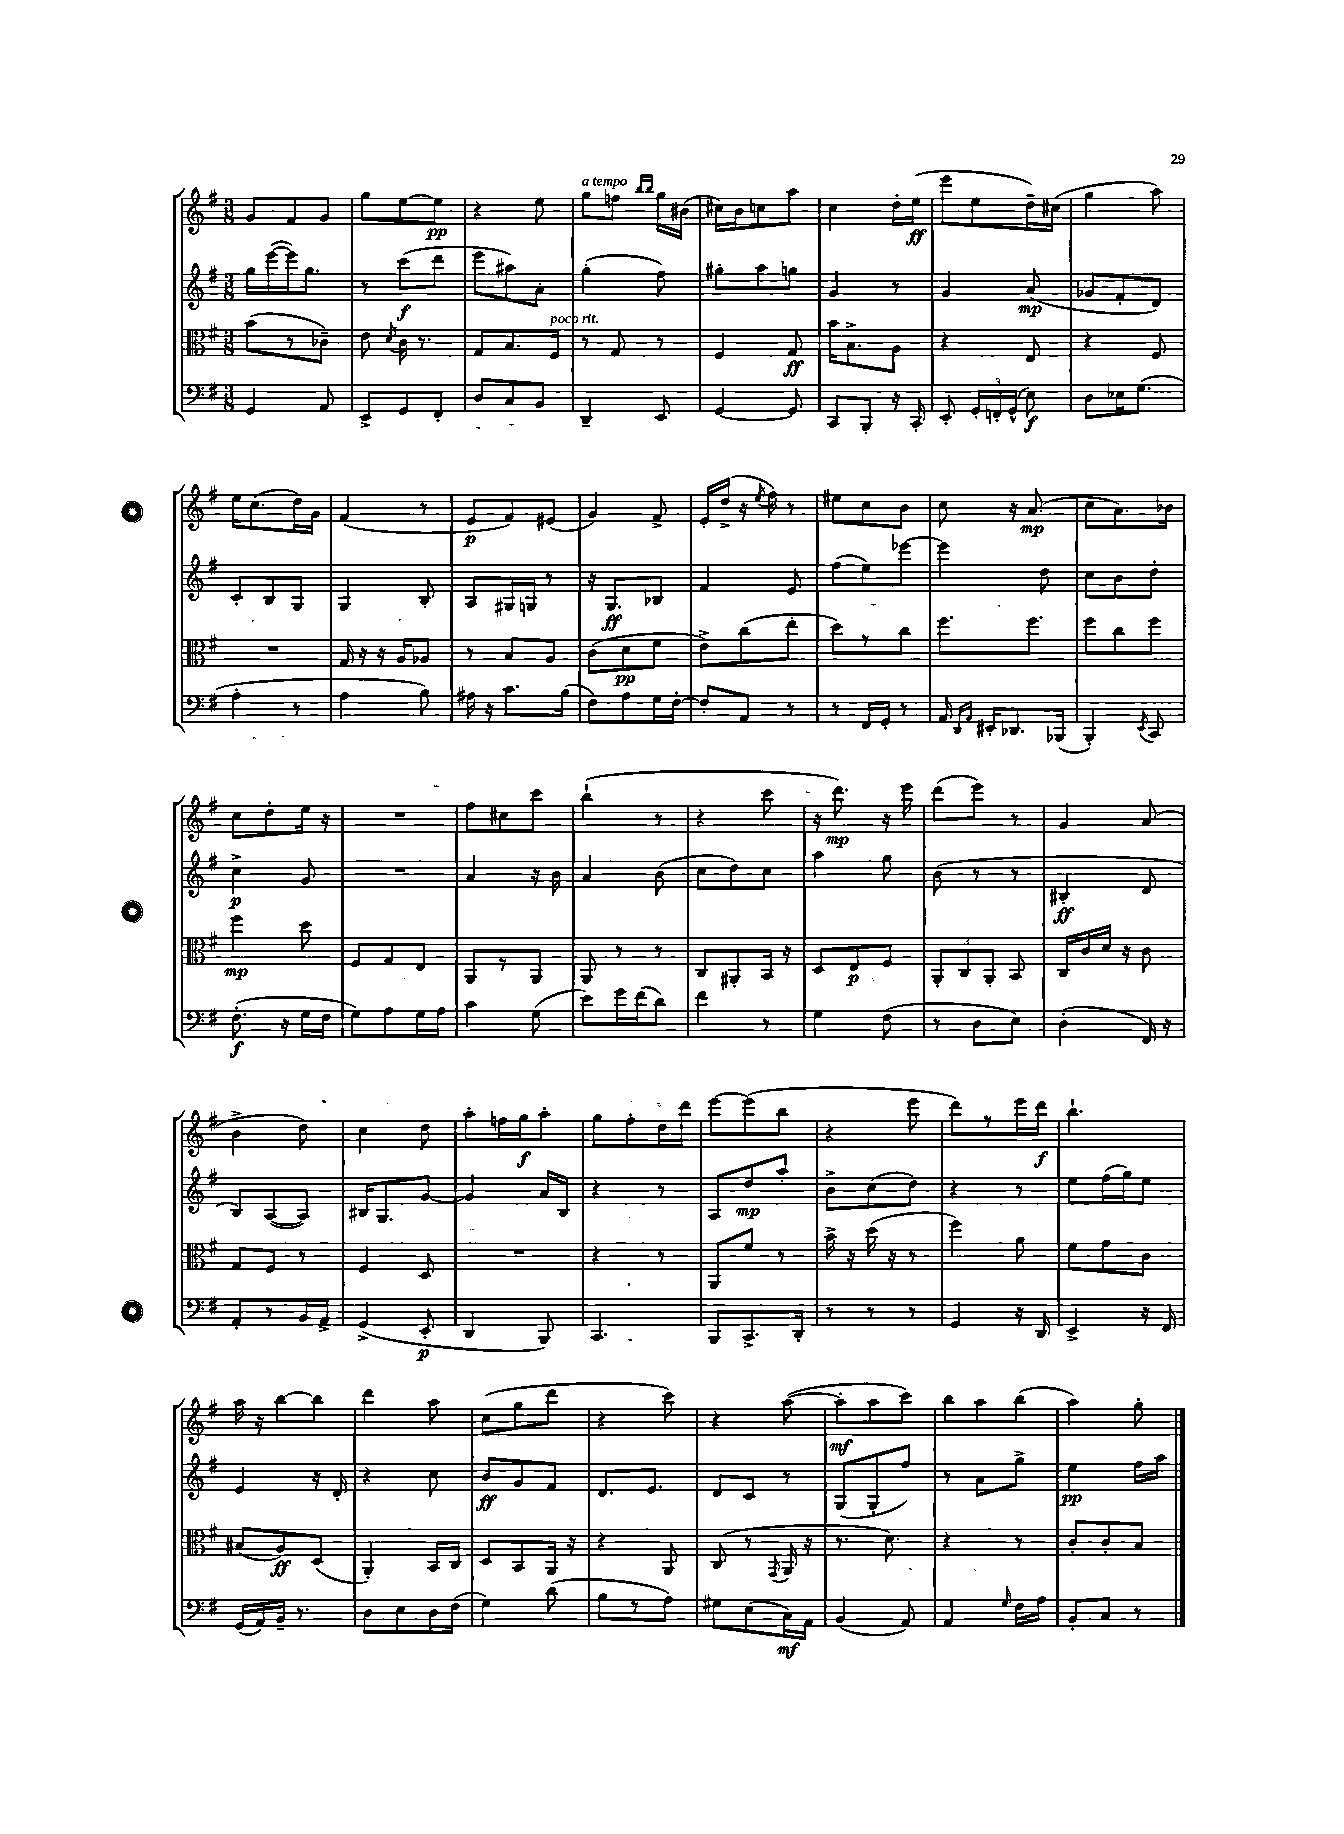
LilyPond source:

<<
\new StaffGroup <<
\new Staff = "s0" {
    \clef treble \key g \major \numericTimeSignature \time 3/8
    \autoBeamOff g'8[ fis'8 g'8] |
    g''8[ e''8~ e''8]\pp |
    r4 e''8 |
    g''8[^\markup { \italic "a tempo" } f''8] \grace { b''16[ b''16] } g''16[ bis'16]( |
    cis''16[) b'16 c''8 a''8] |
    c''4 d''16[-. e''16]\ff( |
    e'''8[ e''8 d''16--) cis''16]( |
    g''4 a''8) |
    e''16[ c''8.( d''16) g'16] |
    fis'4( r8 |
    e'8[\p fis'8) eis'8]( |
    g'4) fis'8-> |
    e'16[-. d''16]->( r16 \acciaccatura { e''8 } fis''16) r8 |
    eis''8[ c''8 b'8] |
    c''8 r16 a'8.\mp( |
    c''8[ a'8.) bes'16] |
    c''8[ d''8-. e''16] r16 |
    R4. |
    fis''8[ cis''8 c'''8] |
    b''4-!( r8 |
    r4 c'''8 |
    r16 d'''8.\mp) r16 e'''16 |
    d'''8[( e'''8]) r8 |
    g'4 a'8( |
    b'4-> d''8) |
    c''4 d''8 |
    a''8[-. f''16 g''16\f a''8]-. |
    g''8[ fis''8-. d''16 d'''16] |
    e'''8[~ e'''8( b''8] |
    r4 e'''8 |
    d'''8[) r8 e'''16 d'''16]\f |
    b''4.-! |
    a''16 r16 b''8[~ b''8] |
    d'''4 a''8 |
    c''8[( g''8 d'''8] |
    r4 c'''8) |
    r4 a''8~( |
    a''8[-.\mf a''8 c'''8]) |
    b''8[ a''8 b''8]( |
    a''4) g''8-. \bar "|." |
}
\new Staff = "s1" {
    \clef treble \key g \major \numericTimeSignature \time 3/8
    \autoBeamOff g''16[ e'''16~( e'''16) g''8.] |
    r8 c'''8[\f( d'''8] |
    e'''8[ ais''8) a'8]-. |
    g''4-.( fis''8) |
    gis''8[-. a''8 g''8] |
    g'4 r8 |
    g'4 a'8\mp( |
    ges'8[ fis'8-. d'8]) |
    c'8[-. b8 g8] |
    g4 b8-. |
    a8[ gis16 g16] r8 |
    r16 g8.[\ff bes8] |
    fis'4 e'8 |
    fis''8[( e''8) ees'''8]~ |
    ees'''4 d''8 |
    c''8[ b'8 d''8]-. |
    c''4->\p g'8 |
    R4. |
    a'4 r16 b'16 |
    a'4 b'8( |
    c''8[ d''8) c''8] |
    a''4 g''8 |
    b'8( r8 r8 |
    bis4-.\ff d'8 |
    b8[) a8~( a8]) |
    bis16[ g8. g'8]~ |
    g'4 a'16[ b16] |
    r4 r8 |
    a8[ d''8\mp a''8]-. |
    b'8[-> c''8( d''8]) |
    r4 r8 |
    e''8[ fis''16( g''16) e''8] |
    e'4 r16 d'16-. |
    r4 c''8 |
    b'8[\ff g'8 fis'8] |
    d'8.[ e'8.] |
    d'8[ c'8] r8 |
    g8[( g8-. fis''8]) |
    r8 a'8[ g''8]-> |
    e''4\pp fis''16[ a''16] \bar "|." |
}
\new Staff = "s2" {
    \clef alto \key g \major \numericTimeSignature \time 3/8
    \autoBeamOff b'8[( r8 ces'8]--) |
    e'8 \acciaccatura { d'8 } c'16 r8. |
    g8[ b8. fis16]^\markup { \italic "poco rit." } |
    r8 g8 r8 |
    fis4 g8\ff |
    b'16[ b8.-> a8] |
    r4 e8 |
    r4 fis8 |
    R4. |
    g16 r16 r16 a16[ aes8] |
    r8 b8[ a8] |
    c'8[( d'8\pp fis'8] |
    e'8[->) c''8( e''8]-. |
    d''8[) r8 c''8] |
    fis''8.[ fis''8.] |
    fis''8[ c''8 fis''8] |
    fis''4\mp d''8 |
    fis8[ g8 e8] |
    a,8[ r8 a,8] |
    a,8 r8 r8 |
    c8[ ais,8-. b,16] r16 |
    d8[ e8\p fis8] |
    \tuplet 3/2 { a,8[-. c8 a,8]-. } b,8 |
    c16[ c'16 d'16] r16 c'8 |
    g8[ fis8] r8 |
    fis4 d8 |
    R4. |
    r4 r8 |
    a,8[ fis'8] r8 |
    b'16-> r16 d''16( r16 r8 |
    fis''4) a'8 |
    fis'8[ g'8 c'8] |
    bis8[( a8\ff) d8]( |
    a,4-.) b,16[ c16] |
    d8[ b,8 a,16] r16 |
    r4 a,8 |
    c8( r8 \acciaccatura { g,8 } a,16 r16 |
    r8. d'8.) |
    r4 r8 |
    c'8[-. c'8-. b8] \bar "|." |
}
\new Staff = "s3" {
    \clef bass \key g \major \numericTimeSignature \time 3/8
    \autoBeamOff g,4 a,8 |
    e,8[-> g,8 fis,8]-. |
    d8[ c8 b,8] |
    d,4-- e,8 |
    g,4~ g,8 |
    c,8[ b,,8]-. r16 c,16-. |
    e,8-. \tuplet 3/2 { g,16[-. f,16-. g,16]-^( } e8\f) |
    d8[ ees16 g8.]( |
    a4-. r8 |
    a4 b8) |
    ais16 r16 c'8.[ b16]( |
    fis8[) a8 g16 fis16]~-. |
    fis8[-. a,8] r8 |
    r8 fis,16[ g,16]-. r8 |
    a,16 \grace { d,16[ a,16] } eis,16[-. des,8. bes,,16]( |
    b,,4-.) \acciaccatura { e,8 } c,8 |
    fis8.-.\f( r16 g16[ fis16] |
    g8[) a8 g16 a16] |
    c'4 g8( |
    e'8[) g'16 fis'16( d'8]) |
    fis'4 r8 |
    g4 fis8( |
    r8 d8[ e8]) |
    d4-.( fis,16) r16 |
    a,8[-. r8 b,16 a,16]-> |
    g,4->( e,8-.\p |
    d,4 b,,8) |
    c,4. |
    b,,8[ c,8.-> d,16]-. |
    r8 r8 r8 |
    g,4 r16 d,16 |
    e,4-> r16 fis,16 |
    g,16[( a,16) b,16]-- r8. |
    d8[ e8 d16 fis16]( |
    g4) d'8( |
    b8[ r8 a8]) |
    gis8[ e8( c16\mf) a,16] |
    b,4( a,8) |
    a,4 \grace { g16 } fis16[ a16] |
    b,8[-. c8] r8 \bar "|." |
}
>>
>>
\layout { \context { \Score \remove "Bar_number_engraver" } }
